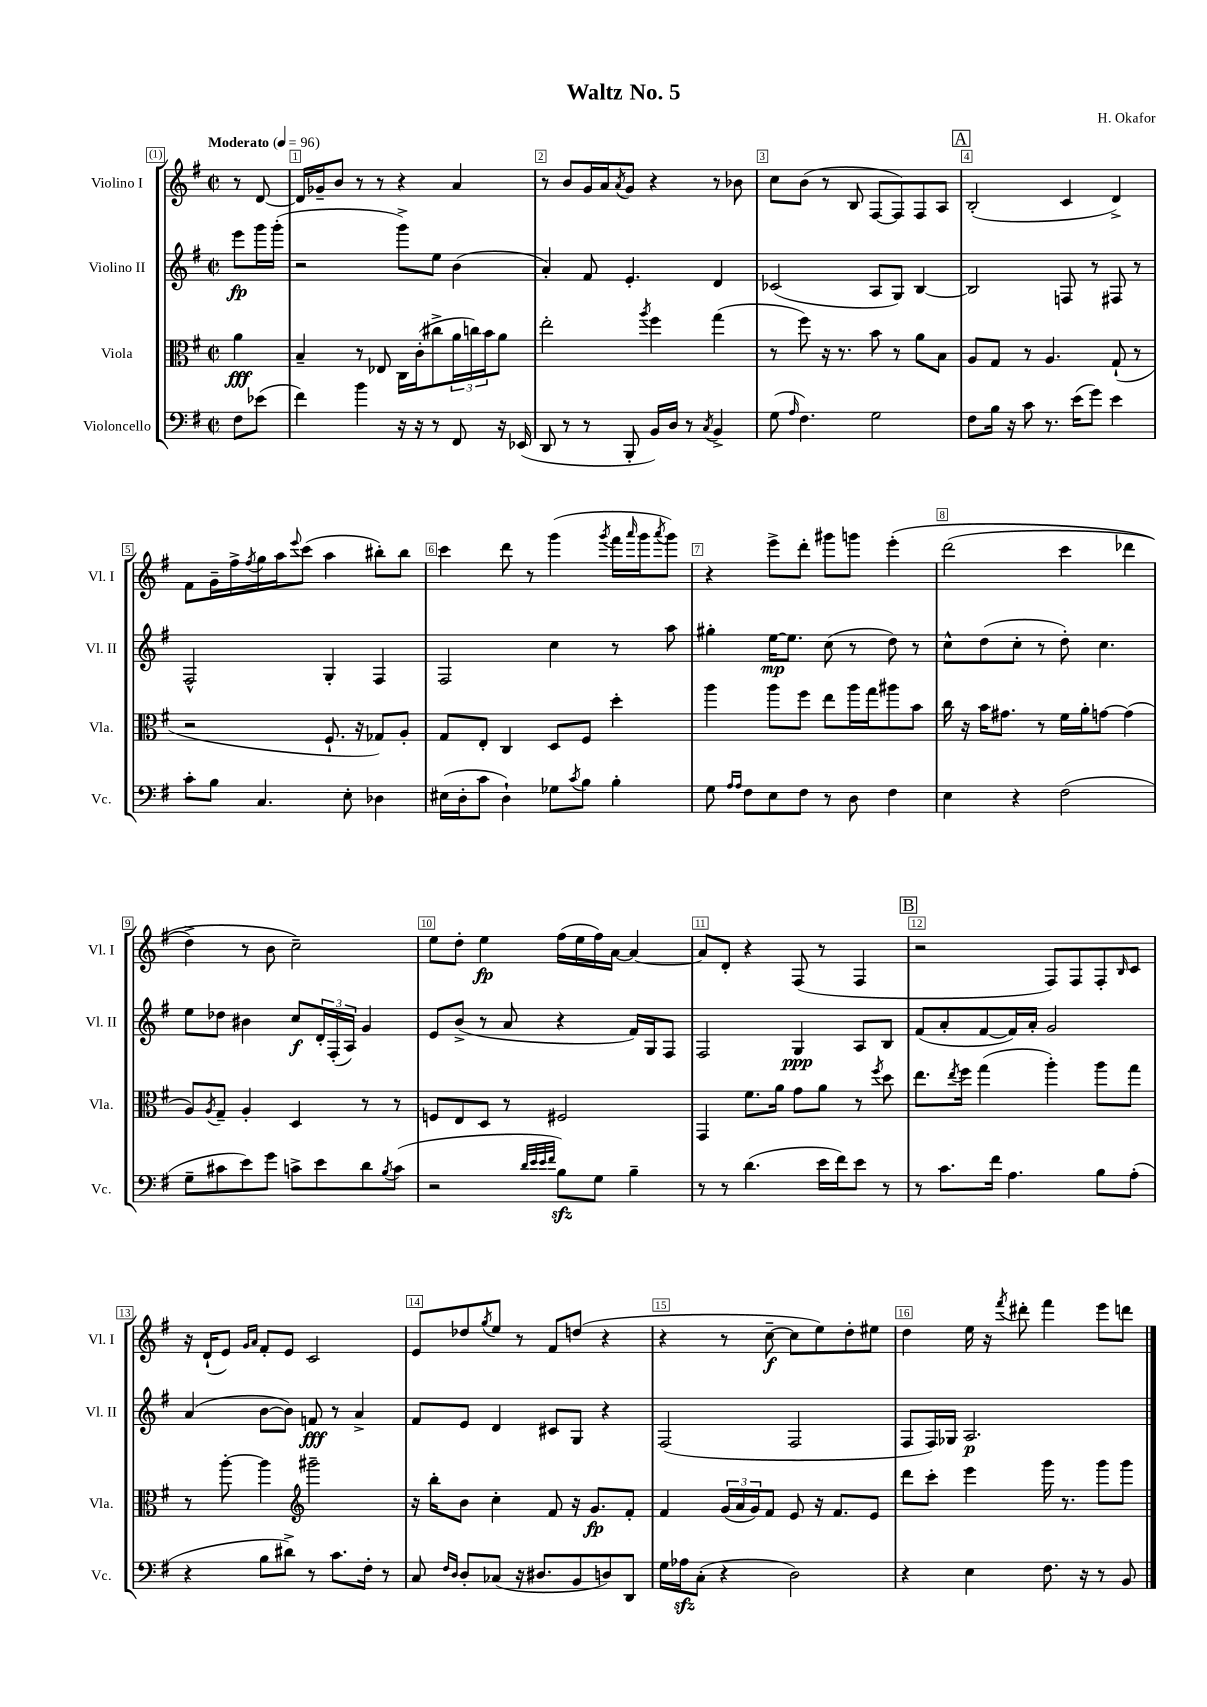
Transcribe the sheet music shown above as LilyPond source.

\header { title = "Waltz No. 5" composer = "H. Okafor" }
<<
\new StaffGroup <<
\new Staff = "s0" \with { instrumentName = "Violino I" shortInstrumentName = "Vl. I" } {
    \clef treble \key g \major \defaultTimeSignature \time 2/2 \partial 4 \tempo "Moderato" 4 = 96
    r8 d'8~ |
    d'16 ges'16-- b'8 r8 r8 r4 a'4 |
    r8 b'8 g'16 a'16 \acciaccatura { a'8 } g'8 r4 r8 bes'8 |
    c''8 b'8( r8 b8 fis8~ fis8) fis8 a8 |
    \mark \markup { \box "A" } b2-.( c'4 d'4->) |
    fis'8 g'16-- fis''16-> \acciaccatura { fis''8 } g''16 a''16 \appoggiatura { e'''8 } c'''8( a''4 bis''8-.) bis''8 |
    c'''4 d'''8 r8 g'''4( \acciaccatura { g'''8 } fis'''16 \grace { a'''16 } g'''16 \acciaccatura { a'''8 } g'''8) |
    r4 e'''8-> d'''8-. gis'''8 g'''8 e'''4-.\( |
    d'''2( c'''4 des'''4 |
    d''4->) r8 b'8 c''2--\) |
    e''8 d''8-. e''4\fp fis''16( e''16 fis''16) a'16~ a'4~ |
    a'8 d'8-. r4 fis8( r8 fis4 |
    \mark \markup { \box "B" } r2 fis8) fis8 fis8-. \grace { b16 } c'8 |
    r16 d'16-!( e'8) \grace { g'16 a'16 } fis'8-. e'8 c'2 |
    e'8 des''8 \acciaccatura { g''8 } e''8 r8 fis'8 d''8( r4 |
    r4 r8 c''8~--\f c''8 e''8) d''8-. eis''8 |
    d''4 e''16 r16 \acciaccatura { fis'''8 } dis'''8-. fis'''4 e'''8 d'''8 \bar "|." |
}
\new Staff = "s1" \with { instrumentName = "Violino II" shortInstrumentName = "Vl. II" } {
    \clef treble \key g \major \defaultTimeSignature \time 2/2 \partial 4
    e'''8\fp g'''16 g'''16-.( |
    r2 g'''8->) e''8 b'4( |
    a'4-.) fis'8 e'4.-. d'4 |
    ces'2( a8 g8) b4~ |
    \mark \markup { \box "A" } b2 f8 r8 fis8 r8 |
    fis2-^ g4-. fis4 |
    fis2 c''4 r8 a''8 |
    gis''4-. e''16~\mp e''8. c''8( r8 d''8) r8 |
    c''8-^ d''8( c''8-. r8 d''8-.) c''4. |
    e''8 des''8 bis'4 c''8\f \tuplet 3/2 { d'16-. fis16-.( a16) } g'4 |
    e'8 b'8->( r8 a'8 r4 fis'16) g16 fis8 |
    fis2 g4\ppp a8 b8 |
    \mark \markup { \box "B" } fis'8( a'8-. fis'8~ fis'16) a'16-. g'2 |
    a'4( b'8~ b'8) f'8\fff r8 a'4-> |
    fis'8 e'8 d'4 cis'8 g8 r4 |
    fis2( fis2 |
    fis8 fis16) ges16 a2.\p \bar "|." |
}
\new Staff = "s2" \with { instrumentName = "Viola" shortInstrumentName = "Vla." } {
    \clef alto \key g \major \defaultTimeSignature \time 2/2 \partial 4
    a'4\fff |
    b4-- r8 ees8 c16 c'16-.( cis''8-> \tuplet 3/2 { a'16 c''16) b'16 } a'8 |
    e''2-. \acciaccatura { a''8 } fis''4 g''4( |
    r8 fis''8) r16 r8. b'8 r8 a'8 b8 |
    \mark \markup { \box "A" } a8 g8 r8 a4. g8-!( r8 |
    r2 fis8.-! r16 ges8) a8-. |
    g8 e8-. c4 d8 fis8 d''4-. |
    a''4 a''8 fis''8 e''8 a''16 g''16 ais''8 b'8 |
    c''16 r16 b'16 gis'8. r8 fis'16 a'16-. g'8~ g'4( |
    a8) \acciaccatura { a8 } g8-- a4-. d4 r8 r8 |
    f8 e8 d8 r8 fis2 |
    g,4 fis'8. a'16 g'8 a'8 r8 \acciaccatura { fis''8 } d''8 |
    \mark \markup { \box "B" } e''8. \acciaccatura { e''8 } fis''16 g''4( a''4-.) a''8 g''8 |
    r8 a''8~-. a''4 \clef treble gis'''2-- |
    r16 b''16-. b'8 c''4-. fis'8 r16 g'8.\fp fis'8-. |
    fis'4 \tuplet 3/2 { g'16( a'16 g'16) } fis'8 e'8 r16 fis'8. e'8 |
    d'''8 c'''8-. e'''4 g'''16 r8. g'''8 g'''8 \bar "|." |
}
\new Staff = "s3" \with { instrumentName = "Violoncello" shortInstrumentName = "Vc." } {
    \clef bass \key g \major \defaultTimeSignature \time 2/2 \partial 4
    fis8 ees'8( |
    fis'4) b'4 r16 r16 r8 fis,8 r16 ees,16( |
    d,8 r8 r8 b,,8-. b,16) d16 r8 \acciaccatura { c8 } b,4-> |
    g8( \grace { a16 } fis4.) g2 |
    \mark \markup { \box "A" } fis8 b16 r16 c'8 r8. e'16( g'8) e'4 |
    c'8-. b8 c4. e8-. des4 |
    eis16( d16-. c'8 d4-!) ges8 \acciaccatura { c'8 } b8 b4-. |
    g8 \grace { a16 a16 } fis8 e8 fis8 r8 d8 fis4 |
    e4 r4 fis2( |
    g8-- cis'8 e'8) g'8 c'8-> e'8 d'8 \acciaccatura { b8 } c'8( |
    r2 \grace { d'32 e'32 e'32 fis'32 } b8\sfz) g8 b4-- |
    r8 r8 d'4.( e'16 fis'16) e'8 r8 |
    \mark \markup { \box "B" } r8 c'8. fis'16 a4. b8 a8-.( |
    r4 b8 dis'8->) r8 c'8. fis16-. r8 |
    c8 \grace { fis16 d16 } d8-. ces8( r16 dis8. b,8 d8) d,8 |
    g16 aes16\sfz c8-.( r4 d2) |
    r4 e4 fis8. r16 r8 b,8 \bar "|." |
}
>>
>>
\layout { \context { \Score \override BarNumber.break-visibility = ##(#f #t #t) barNumberVisibility = #all-bar-numbers-visible \override BarNumber.stencil = #(make-stencil-boxer 0.1 0.3 ly:text-interface::print) } }
